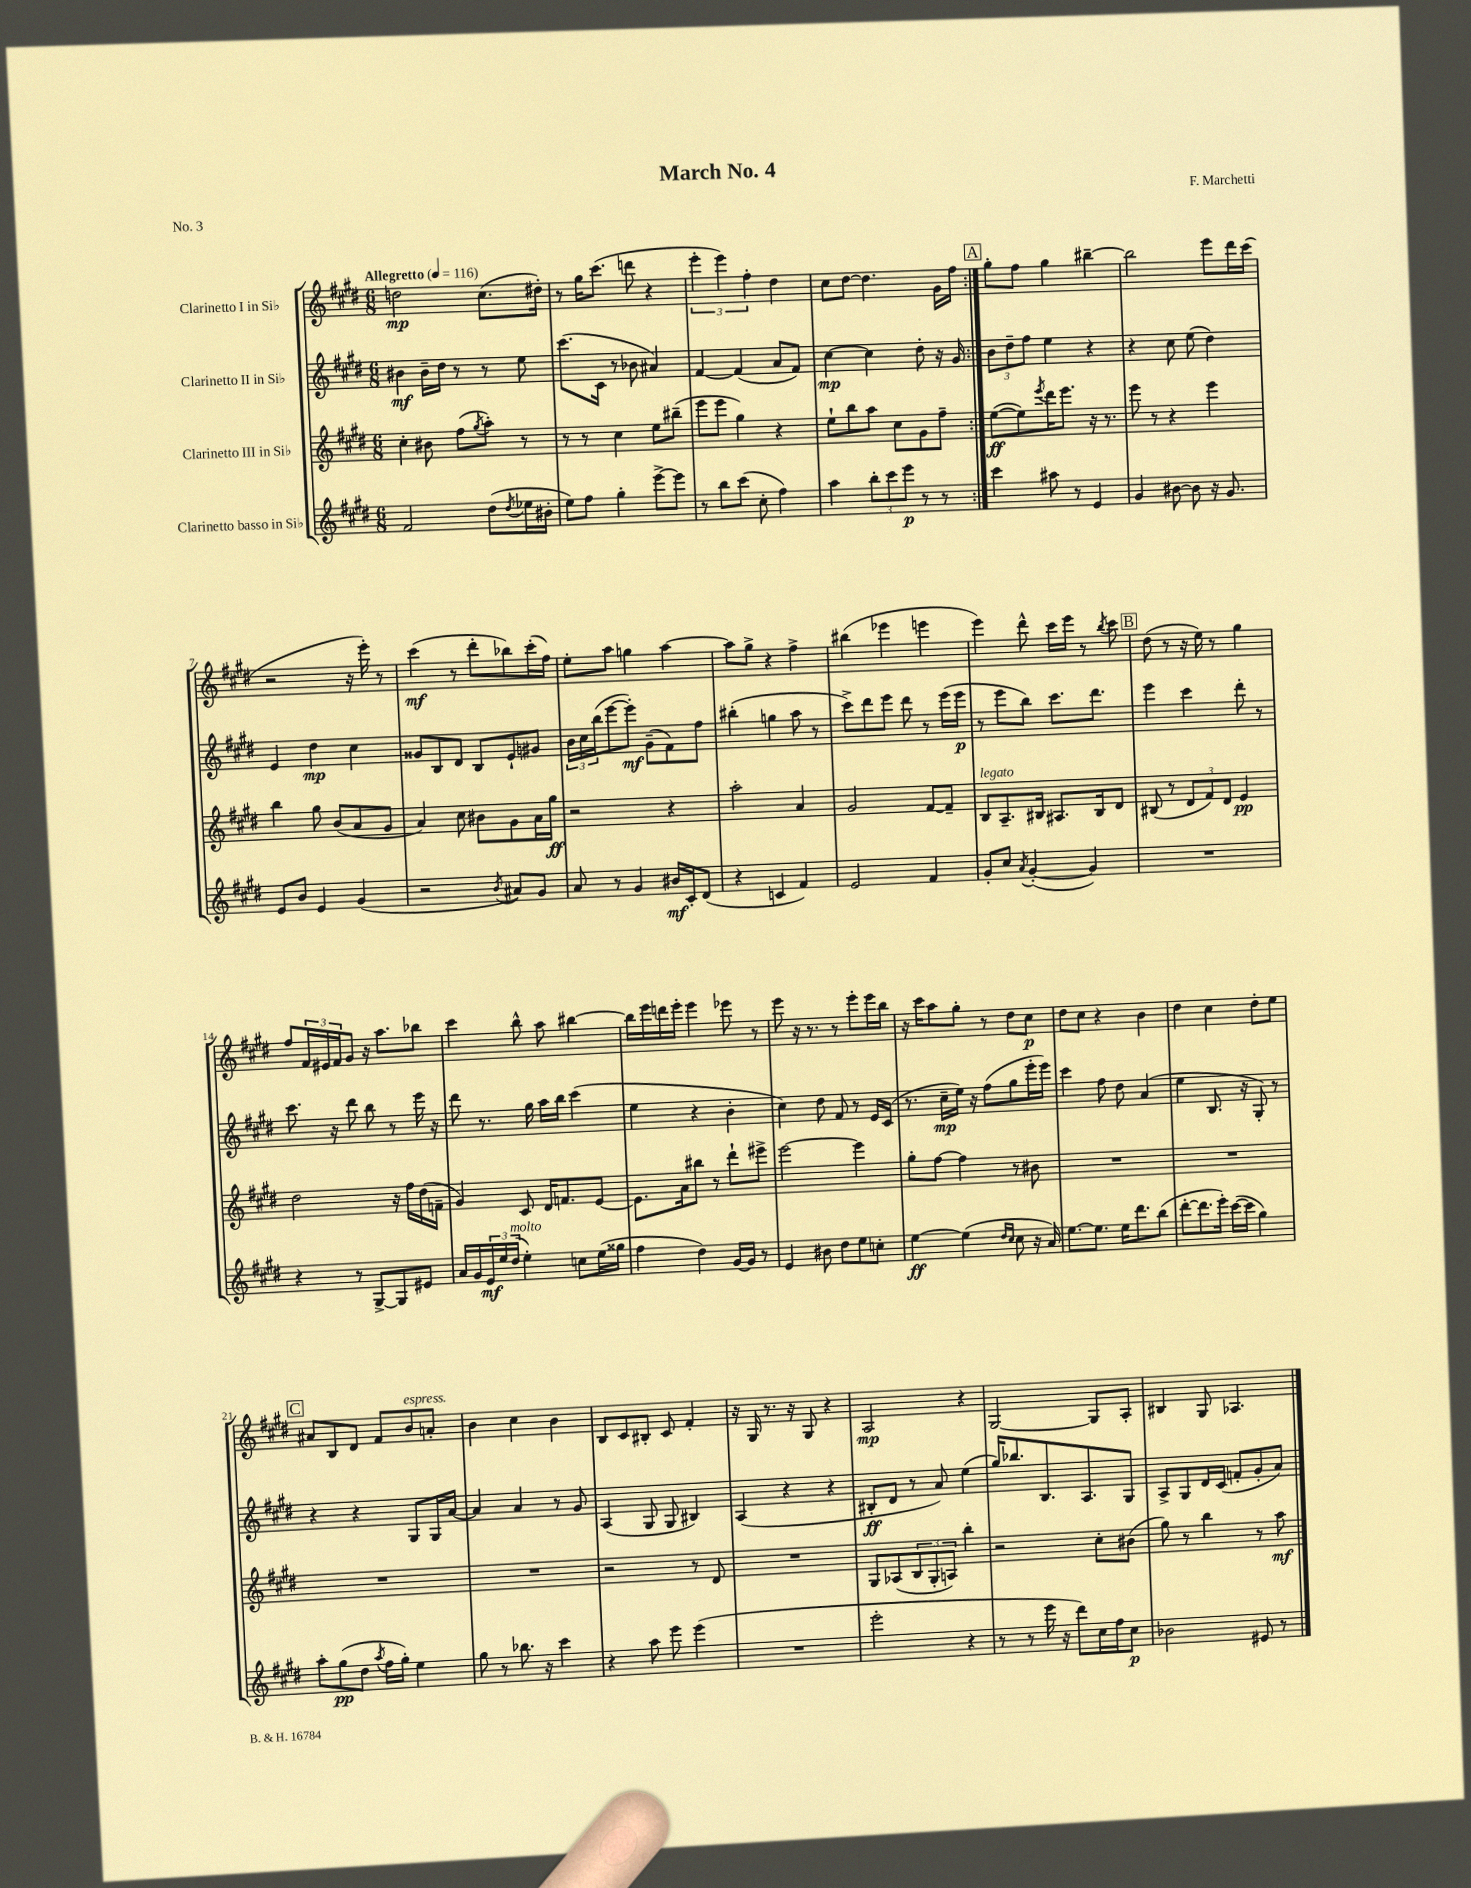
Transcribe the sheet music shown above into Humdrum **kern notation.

**kern	**dynam	**kern	**dynam	**kern	**dynam	**kern	**dynam
*part4	*part4	*part3	*part3	*part2	*part2	*part1	*part1
*staff4	*staff4	*staff3	*staff3	*staff2	*staff2	*staff1	*staff1
*I"Clarinetto basso in Si♭	*	*I"Clarinetto III in Si♭	*	*I"Clarinetto II in Si♭	*	*I"Clarinetto I in Si♭	*
*clefG2	*	*clefG2	*	*clefG2	*	*clefG2	*
*k[f#c#g#d#]	*	*k[f#c#g#d#]	*	*k[f#c#g#d#]	*	*k[f#c#g#d#]	*
*M6/8	*	*M6/8	*	*M6/8	*	*M6/8	*
*MM116	*	*MM116	*	*MM116	*	*MM116	*
=1	=1	=1	=1	=1	=1	=1	=1
!	!	!	!	!	!	!LO:TX:a:B:t=Allegretto	!
2f#/	.	4cc#'\	.	4b#X\	mf	2ddn\	mp
.	.	8b#X\	.	16b#~\LL	.	.	.
.	.	.	.	16dd#\JJ	.	.	.
.	.	(8ff#\L	.	8r	.	.	.
.	.	8qgg#/	.	.	.	.	.
(8dd#\L	.	8aa'\J)	.	8r	.	(8.cc#\L	.
8qdd#/	.	.	.	.	.	.	.
16ee-X\L	.	8r	.	8ee\	.	.	.
16b#X'\JJ	.	.	.	.	.	16dd#X'\Jk)	.
=2	=2	=2	=2	=2	=2	=2	=2
8ee\L)	.	8r	.	(8.ccc#\L	.	8r	.
8ff#\J	.	8r	.	.	.	16gg#\KL	.
.	.	.	.	16c#\Jk	.	(8.ccc#\J	.
4gg#'\	.	4cc#\	.	8r	.	.	.
.	.	.	.	8b-X\	.	8dddn\	.
[8eee^\L	.	8ee\L	.	4a#X/)	.	4r	.
8eee\J]	.	(8bb#X~\J	.	.	.	.	.
=3	=3	=3	=3	=3	=3	=3	=3
8r	.	8eee\L	.	[4f#/	.	6eee'\	.
8bb\L	.	8eee\J	.	.	.	.	.
.	.	.	.	.	.	6eee\)	.
(8ccc#\J	.	4gg#\)	.	(4f#/]	.	.	.
.	.	.	.	.	.	6ff#'\	.
8cc#'\	.	.	.	.	.	.	.
4ff#\)	.	4r	.	8a/L	.	4dd#\	.
.	.	.	.	8f#/J)	.	.	.
=4	=4	=4	=4	=4	=4	=4	=4
4aa\	.	8ee`\L	.	[4cc#\	mp	8cc#\L	.
.	.	8bb\	.	.	.	[8dd#\J	.
12bb'\L	.	8aa\J	.	4cc#\]	.	4.dd#\]	.
12ccc#\	.	.	.	.	.	.	.
.	.	8cc#\L	.	.	.	.	.
12eee\J	p	.	.	.	.	.	.
8r	.	8g#\	.	8dd#'\	.	.	.
8r	.	8ff#~\J	.	16r	.	16g#\LL	.
.	.	.	.	16g#/	.	16ff#\JJ	.
!!LO:REH:place=s1:t=A
=5:|!	=5:|!	=5:|!	=5:|!	=5:|!	=5:|!	=5:|!	=5:|!
4ccc#\	.	([8ee\L	ff	12b\L	.	8gg#'\L	.
.	.	.	.	12dd#~\	.	.	.
.	.	8ee\])	.	.	.	8ff#\J	.
.	.	.	.	12ff#\J	.	.	.
.	.	8qeee/	.	.	.	.	.
8aa#X\	.	16ddd#\K	.	4ee\	.	4gg#\	.
.	.	8.eee\J	.	.	.	.	.
8r	.	.	.	.	.	.	.
4e/	.	16r	.	4r	.	[4bb#X~\	.
.	.	8.r	.	.	.	.	.
=6	=6	=6	=6	=6	=6	=6	=6
4g#/	.	8eee\	.	4r	.	2bb#\]	.
.	.	8r	.	.	.	.	.
[8b#X\	.	4r	.	8cc#\	.	.	.
8b#\]	.	.	.	(8ee\	.	.	.
16r	.	4eee\	.	4dd#\)	.	8eee\L	.
8.g#/	.	.	.	.	.	.	.
.	.	.	.	.	.	16ddd#\L	.
.	.	.	.	.	.	(16ccc#\JJ	.
!!LO:LB:g=z
=7	=7	=7	=7	=7	=7	=7	=7
8e/L	.	4bb\	.	4e/	.	2r	.
8b/J	.	.	.	.	.	.	.
4e/	.	8gg#\	.	4dd#\	mp	.	.
.	.	(8b/L	.	.	.	.	.
(4g#/	.	8a/	.	4cc#\	.	16r	.
.	.	.	.	.	.	16eee'\)	.
.	.	8g#/J	.	.	.	8r	.
=8	=8	=8	=8	=8	=8	=8	=8
2r	.	4a/)	.	8g##X/L	.	(4ccc#\	mf
.	.	.	.	8B/	.	.	.
.	.	8cc#\	.	8d#/J	.	8r	.
.	.	8b#X\L	.	8B/L	.	8ddd#'\L	.
8qb/	.	.	.	.	.	.	.
8a#X/L)	.	8g#\	.	8e`/	.	8bb-X\)	.
8g#/J	.	16a\L	.	8g#X/J	.	(16ccc#'\L	.
.	.	16gg#\JJ	ff	.	.	16ff#\JJ)	.
=9	=9	=9	=9	=9	=9	=9	=9
8a/	.	2r	.	24b\LL	.	8ee'\L	.
.	.	.	.	24cc#\	.	.	.
.	.	.	.	(24bb\J	.	.	.
8r	.	.	.	[8eee\	.	8aa\J	.
4g#/	.	.	.	8eee'\J])	mf	4ggn\	.
.	.	.	.	(8g#~\L	.	.	.
16b#X/LL	mf	4r	.	8f#\)	.	[4aa\	.
16c#'/J	.	.	.	.	.	.	.
(8d#/J	.	.	.	8ff#\J	.	.	.
=10	=10	=10	=10	=10	=10	=10	=10
4r	.	2aa'\	.	(4bb#X'\	.	8aa\L]	.
.	.	.	.	.	.	8gg#^\J	.
4cn/	.	.	.	4ggn\	.	4r	.
4f#/)	.	4a/	.	8aa\	.	4ff#^\	.
.	.	.	.	8r	.	.	.
=11	=11	=11	=11	=11	=11	=11	=11
2e/	.	2g#/	.	8ccc#^\L)	.	(4bb#X\	.
.	.	.	.	8ddd#\	.	.	.
.	.	.	.	8eee\J	.	4eee-X\	.
.	.	.	.	8ddd#\	.	.	.
4f#/	.	[8f#/L	.	8r	.	4eeen\	.
.	.	8f#~/J]	.	(16eee\LL	.	.	.
.	.	.	.	16eee\JJ	p	.	.
=12	=12	=12	=12	=12	=12	=12	=12
!	!	!LO:TX:a:i:t=legato	!	!	!	!	!
8g#'/L	.	8B/L	.	8r	.	4eee\)	.
8cc#/J	.	8.A~/	.	8eee\L	.	.	.
8qa/	.	.	.	.	.	.	.
([4g#'/	.	.	.	8bb\J)	.	8ddd#^^\	.
.	.	16B#X/Jk	.	.	.	.	.
.	.	8.A#X/L	.	8.ccc#\L	.	16ccc#\LL	.
.	.	.	.	.	.	16eee\JJ	.
4g#/])	.	.	.	.	.	8r	.
.	.	16B#/k	.	8.ddd#\J	.	.	.
.	.	.	.	.	.	8qbb/	.
.	.	8d#/J	.	.	.	8ccc#\	.
!!LO:REH:place=s1:t=B
=13	=13	=13	=13	=13	=13	=13	=13
2.r	.	(8B#X/	.	4eee\	.	(8dd#\	.
.	.	8r	.	.	.	8r	.
.	.	12d#/L	.	4ccc#\	.	16r	.
.	.	.	.	.	.	16ee\)	.
.	.	12f#/)	.	.	.	.	.
.	.	.	.	.	.	8r	.
.	.	12d#/J	.	.	.	.	.
.	.	4e/	pp	8ddd#'\	.	4gg#\	.
.	.	.	.	8r	.	.	.
!!LO:LB:g=z
=14	=14	=14	=14	=14	=14	=14	=14
4r	.	2dd#\	.	8.ccc#\	.	8ff#/L	.
.	.	.	.	.	.	24f#/L	.
.	.	.	.	.	.	24e#X/	.
.	.	.	.	16r	.	.	.
.	.	.	.	.	.	24f#/J	.
8r	.	.	.	8ddd#\	.	8g#/J	.
[8G#^/L	.	.	.	8bb\	.	16r	.
.	.	.	.	.	.	8.aa\L	.
8G#/]	.	16r	.	8r	.	.	.
.	.	16ff#\LL	.	.	.	.	.
8e#X/J	.	(16dd#\	.	16eee\	.	8bb-X\J	.
.	.	16fn~\JJ	.	16r	.	.	.
=15	=15	=15	=15	=15	=15	=15	=15
16a/LL	.	4g#/)	.	8ddd#\	.	4ccc#\	.
16g#/	.	.	.	.	.	.	.
24e/	mf	.	.	8.r	.	.	.
24ee/	.	.	.	.	.	.	.
!LO:TX:a:i:t=molto	!	!	!	!	!	!	!
(24dd#/JJ	.	.	.	.	.	.	.
4ee'\)	.	8c#/	.	.	.	8bb^^\	.
.	.	.	.	16gg#\	.	.	.
.	.	16d#/KL	.	16aa\LL	.	8aa\	.
.	.	8.fn/	.	16bb\JJ	.	.	.
8ccn\L	.	.	.	(4ccc#\	.	[4bb#X\	.
(16ee\L	.	[8e/J	.	.	.	.	.
16gg##X\JJ	.	.	.	.	.	.	.
=16	=16	=16	=16	=16	=16	=16	=16
4ff#\	.	8.e\L]	.	4ee\	.	16bb#\LL]	.
.	.	.	.	.	.	16eee\	.
.	.	.	.	.	.	16dddn\	.
.	.	16a\k	.	.	.	16eee'\JJ	.
4dd#\)	.	8bb#X\J	.	4r	.	4eee\	.
.	.	8r	.	.	.	.	.
[16g#/LL	.	8ddd#`\L	.	4b'\	.	8eee-X\	.
16g#/JJ]	.	.	.	.	.	.	.
8r	.	8eee#X^\J	.	.	.	8r	.
=17	=17	=17	=17	=17	=17	=17	=17
4e/	.	[2eee\	.	4cc#\)	.	8eee\	.
.	.	.	.	.	.	16r	.
.	.	.	.	.	.	8.r	.
8b#X\	.	.	.	8dd#\	.	.	.
8dd#\L	.	.	.	8f#/	.	8r	.
8ee\	.	4eee\]	.	8r	.	8eee'\L	.
8ccn'\J	.	.	.	16e/LL	.	16eee\L	.
.	.	.	.	(16c#/JJ	.	16bb\JJ	.
=18	=18	=18	=18	=18	=18	=18	=18
[4ee\	ff	8gg#'\L	.	8.r	.	16r	.
.	.	.	.	.	.	16ccc#\KL	.
.	.	[8ff#\J	.	.	.	8aa\	.
.	.	.	.	16cc#~\LL	mp	.	.
(4ee\]	.	4ff#\]	.	16ee\JJ)	.	8gg#'\J	.
.	.	.	.	16r	.	.	.
.	.	.	.	(8ff#\L	.	8r	.
16qqdd#/LL	.	.	.	.	.	.	.
16qqcc#/JJ	.	.	.	.	.	.	.
8cc#\	.	8r	.	8gg#\	.	8dd#\L	.
16r	.	8b#X\	.	16eee'\L	.	8cc#\J	p
16a/)	.	.	.	16eee\JJ)	.	.	.
=19	=19	=19	=19	=19	=19	=19	=19
[8.ee\L	.	2.r	.	4ccc#\	.	8dd#\L	.
.	.	.	.	.	.	8cc#\J	.
8.ee\J]	.	.	.	.	.	.	.
.	.	.	.	8ff#\	.	4r	.
16ee\KL	.	.	.	8dd#\	.	.	.
8.ddd#\	.	.	.	.	.	.	.
.	.	.	.	(4a/	.	4b\	.
(8bb\J	.	.	.	.	.	.	.
=20	=20	=20	=20	=20	=20	=20	=20
[8ddd#'\L	.	2.r	.	4ee\	.	4dd#\	.
8.ddd#\]	.	.	.	.	.	.	.
.	.	.	.	8.B/	.	4cc#\	.
16eee'\Jk)	.	.	.	.	.	.	.
([16ccc#\LL	.	.	.	.	.	.	.
16ccc#\JJ]	.	.	.	16r	.	.	.
4gg#\)	.	.	.	8G#'/)	.	8dd#'\L	.
.	.	.	.	8r	.	8ee\J	.
!!LO:LB:g=z
!!LO:REH:place=s1:t=C
=21	=21	=21	=21	=21	=21	=21	=21
8aa'\L	.	2.r	.	4r	.	8a#X/L	.
(8gg#\	pp	.	.	.	.	8B/	.
8dd#\J	.	.	.	4r	.	8d#/J	.
8qaa/	.	.	.	.	.	.	.
16ff#\LL	.	.	.	.	.	8f#/L	.
16gg#'\JJ)	.	.	.	.	.	.	.
!	!	!	!	!	!	!LO:TX:a:i:t=espress.	!
4ee\	.	.	.	8G#/L	.	8b/	.
.	.	.	.	16G#/L	.	8an'/J	.
.	.	.	.	[16a/JJ	.	.	.
=22	=22	=22	=22	=22	=22	=22	=22
8gg#\	.	2.r	.	4a/]	.	4b\	.
8r	.	.	.	.	.	.	.
8.bb-X\	.	.	.	4a/	.	4cc#\	.
16r	.	.	.	.	.	.	.
4ccc#\	.	.	.	8r	.	4b\	.
.	.	.	.	8g#/	.	.	.
=23	=23	=23	=23	=23	=23	=23	=23
4r	.	2r	.	(4A/	.	8B/L	.
.	.	.	.	.	.	8c#/	.
8aa\	.	.	.	8G#/	.	8B#X'/J	.
8eee\	.	.	.	8G#/	.	8c#/	.
(4eee\	.	8r	.	4B#X/)	.	4f#'/	.
.	.	8d#/	.	.	.	.	.
=24	=24	=24	=24	=24	=24	=24	=24
2.r	.	2.r	.	(4A/	.	16r	.
.	.	.	.	.	.	16G#/	.
.	.	.	.	.	.	8.r	.
.	.	.	.	4r	.	.	.
.	.	.	.	.	.	16r	.
.	.	.	.	.	.	8G#/	.
.	.	.	.	4r	.	4r	.
=25	=25	=25	=25	=25	=25	=25	=25
2eee'\	.	8G#/L	.	8B#X'/L	ff	2A/	mp
.	.	(8A-X/	.	8d#/J	.	.	.
.	.	12B/	.	8r	.	.	.
.	.	12G#'/	.	.	.	.	.
.	.	.	.	8a/)	.	.	.
.	.	12An/J)	.	.	.	.	.
4r	.	4bb'\	.	(4ee\	.	4r	.
=26	=26	=26	=26	=26	=26	=26	=26
8r	.	2r	.	16gg#/KL)	.	[2G#/	.
.	.	.	.	8.bb-X/	.	.	.
8r	.	.	.	.	.	.	.
16eee\	.	.	.	8.B/	.	.	.
16r	.	.	.	.	.	.	.
8ddd#\L)	.	.	.	.	.	.	.
.	.	.	.	8.A/	.	.	.
16cc#\L	.	8cc#'\L	.	.	.	8G#/L]	.
16ff#\J	.	.	.	.	.	.	.
8cc#\J	p	(8b#X\J	.	8G#/J	.	8A'/J	.
=27	=27	=27	=27	=27	=27	=27	=27
2b-X\	.	8gg#\)	.	8A^/L	.	4B#X/	.
.	.	8r	.	8G#/	.	.	.
.	.	4bb\	.	16d#/L	.	8G#/	.
.	.	.	.	(16c#/JJ	.	.	.
.	.	.	.	8fn'/L	.	4.A-X/	.
8e#X/	.	8r	.	8g#'/	.	.	.
8r	.	8aa\	mf	8a/J)	.	.	.
==	==	==	==	==	==	==	==
*-	*-	*-	*-	*-	*-	*-	*-
